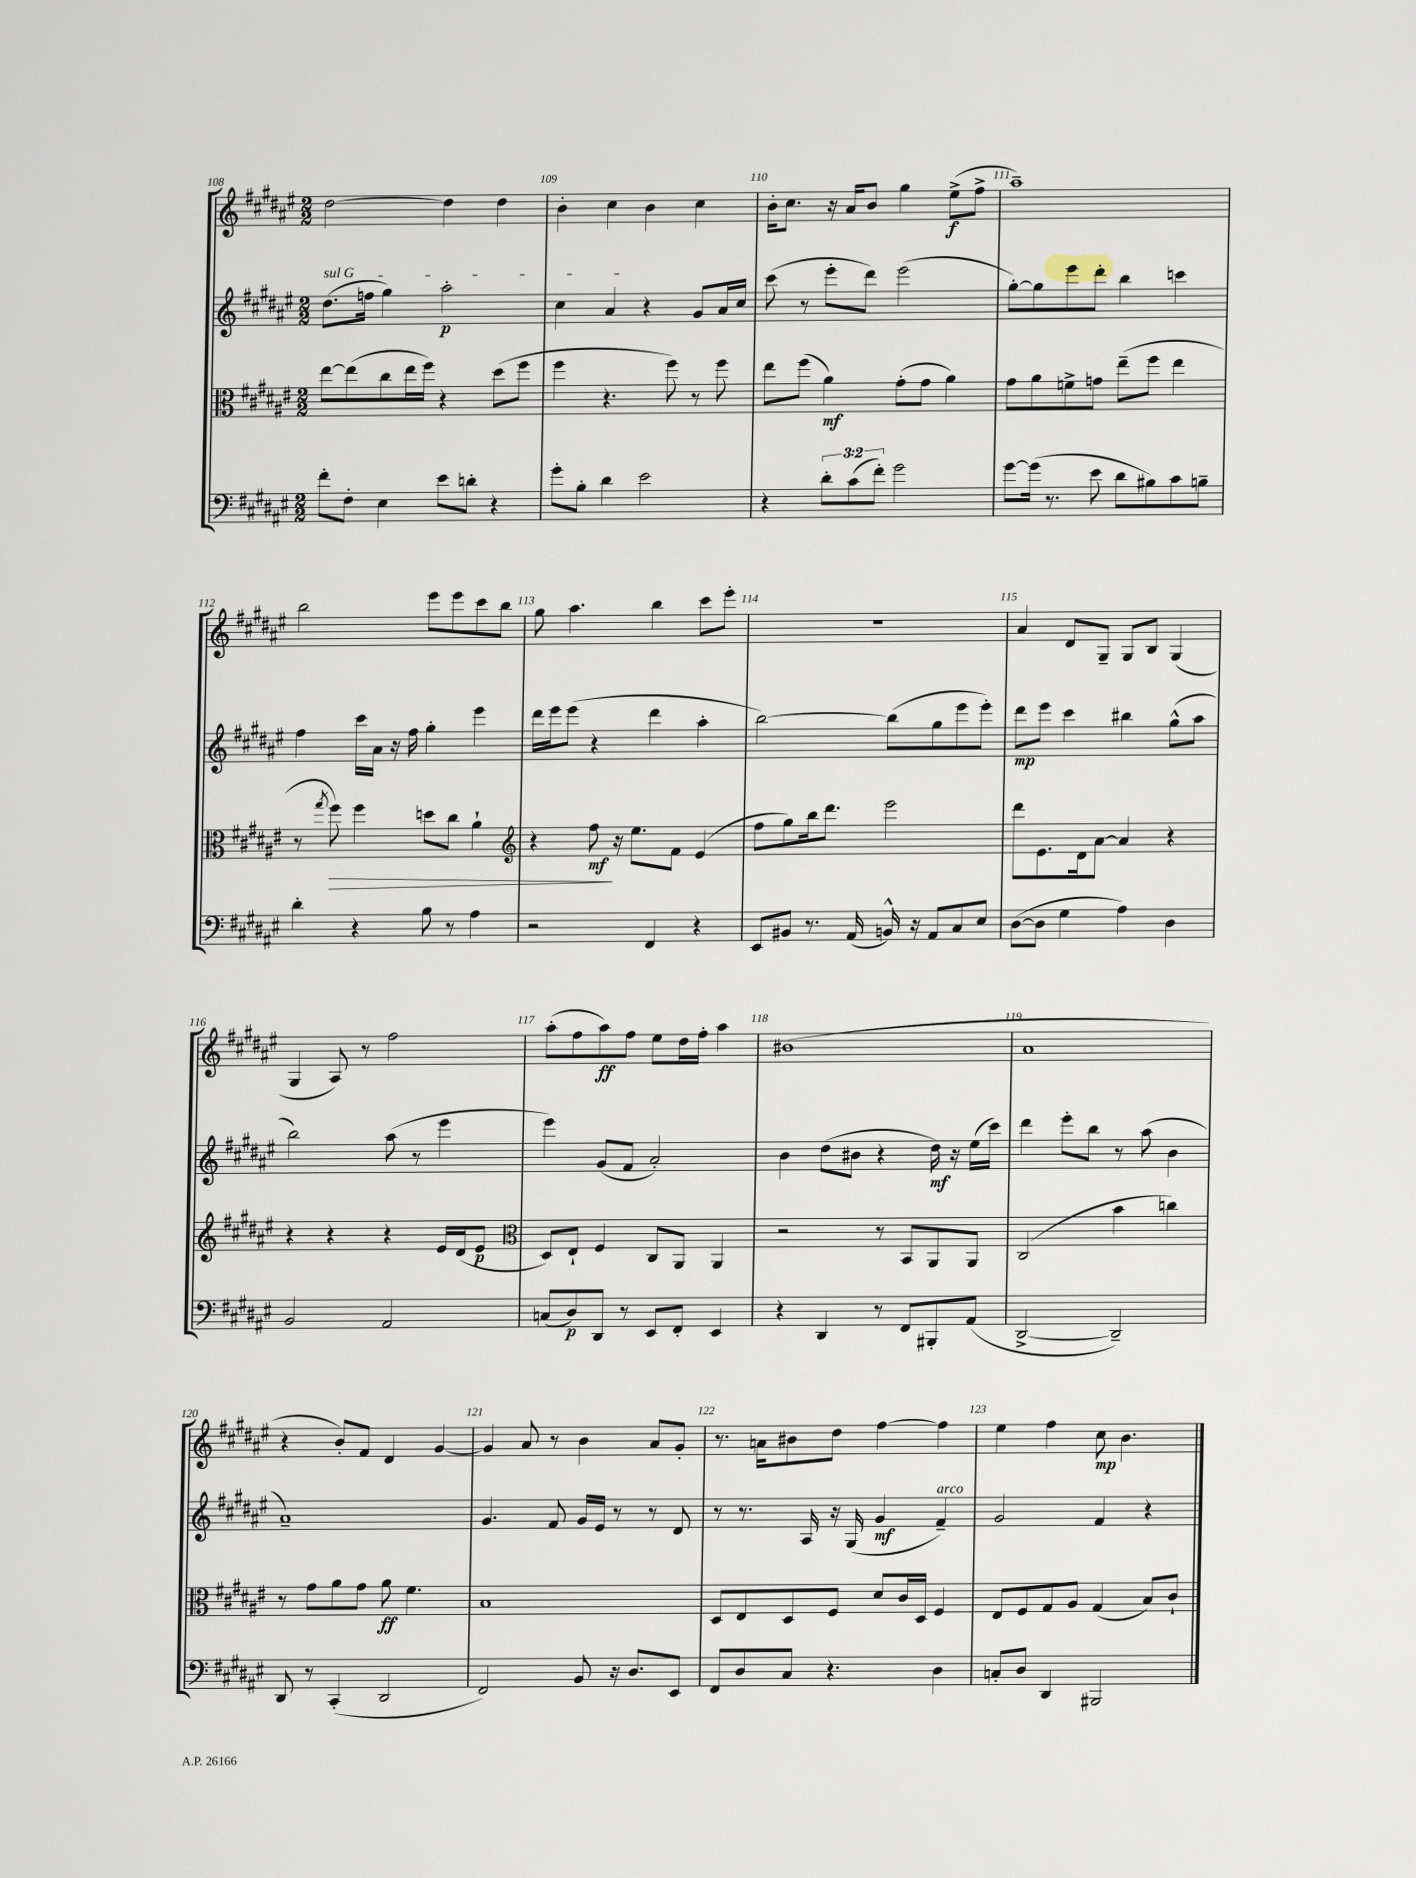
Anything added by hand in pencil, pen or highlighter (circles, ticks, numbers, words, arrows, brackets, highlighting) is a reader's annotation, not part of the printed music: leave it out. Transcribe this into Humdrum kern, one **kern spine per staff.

**kern	**kern	**kern	**kern
*staff4	*staff3	*staff2	*staff1
*clefF4	*clefC3	*clefG2	*clefG2
*k[f#c#g#d#a#e#]	*k[f#c#g#d#a#e#]	*k[f#c#g#d#a#e#]	*k[f#c#g#d#a#e#]
*M2/2	*M2/2	*M2/2	*M2/2
8f#'	[8ee#	(8.dd#	[2dd#
8F#'	(8ee#]	.	.
.	.	16ff	.
4E#	8cc#	4gg#)	.
.	16ee#	.	.
.	16ff#)	.	.
8e#	4r	2aa#'	4dd#]
8d'	.	.	.
4r	(8dd#	.	4dd#
.	8ff#	.	.
=	=	=	=
8g#'	4ff#	4cc#	4b'
8B'	.	.	.
4d#	4.r	4a#	4cc#
2e#	.	4r	4b
.	8ff#)	.	.
.	8r	8g#	4cc#
.	8ff#	16a#	.
.	.	16cc#	.
=	=	=	=
4r	8ee#	(8ccc#	16b'
.	.	.	8.cc#
.	(8ff#	8r	.
12d#'	4a#)	8eee#'	16r
.	.	.	16a#
(12c#	.	.	.
.	.	8ddd#)	8b
12f#')	.	.	.
2g#	(8g#'	(2eee#	4gg#
.	8g#	.	.
.	4a#)	.	(8ee#^
.	.	.	8ff#^
=	=	=	=
[8g#	8g#	[8gg#')	1aa#~)
(16g#]	8a#	8gg#]	.
8.r	.	.	.
.	8f^	8eee#	.
8e#	8g	8ddd#'	.
8d#	(8ee#~	4bb	.
8B#)	8ff#	.	.
8c#	4ee#	4ccc	.
8B~	.	.	.
=	=	=	=
4d#'	8r	4ff#	2bb
.	8qgg#	.	.
.	8ff#)	.	.
4r	4ff#	16ccc#	.
.	.	16a#	.
.	.	16r	.
.	.	16ff#	.
8B	8dd	4gg#'	8eee#
8r	8cc#	.	8eee#
4A#	4a#`	4eee#	8ccc#
.	.	.	8bb
=	=	=	=
*	*clefG2	*	*
2r	4r	16ddd#	8gg#
.	.	16eee#	.
.	.	(8eee#	4.aa#
.	8ff#	4r	.
.	16r	.	.
.	8.ee#	.	.
4FF#	.	4ddd#	4bb
.	8f#	.	.
4r	(4e#	4aa#'	8ccc#
.	.	.	8eee#'
=	=	=	=
8EE#	8ff#	[2bb)	1r
8BB#	8gg#)	.	.
8.r	16bb	.	.
.	8.ddd#	.	.
(16AA#	.	.	.
16BB^^)	2eee#	(8bb]	.
16r	.	.	.
8AA#	.	8gg#	.
8C#	.	8eee#	.
8E#	.	8eee#')	.
=	=	=	=
([8D#	8ddd#	8ddd#	4a#
8D#]	8.e#	8eee#	.
4G#	.	4ccc#	8d#
.	16d#	.	.
.	[8a#	.	8G#~
4A#)	4a#]	4bb#	8G#
.	.	.	8B
4D#	4r	(8gg#^^	(4G#
.	.	8aa#	.
=	=	=	=
2BB	4r	2bb)	4G#
.	4r	.	8A#)
.	.	.	8r
2AA#	4r	(8aa#	2ff#
.	.	8r	.
.	16e#	4eee#	.
.	(16d#	.	.
.	8e#	.	.
=	=	=	=
*	*clefC3	*	*
(8C	8D#)	4eee#)	(8aa#'
8D#)	8E#`	.	8ff#
8DD#	4F#	(8g#	8aa#)
8r	.	8f#	8ff#
8EE#	8C#	2a#')	8ee#
8FF#'	8AA#	.	16dd#
.	.	.	16ff#'
4EE#	4AA#	.	4aa#
=	=	=	=
4r	2r	4b	(1b#
4DD#	.	(8dd#	.
.	.	8b#	.
8r	8r	4r	.
8FF#	8BB	.	.
8BBB#'	8AA#	16dd#)	.
.	.	16r	.
(8AA#	8AA#	(16ee#	.
.	.	16ccc#)	.
=	=	=	=
[2DD#^	(2C#	4ddd#	1a#
.	.	8eee#'	.
.	.	8bb	.
2DD#~])	4b	8r	.
.	.	(8aa#	.
.	4cc)	4b	.
=	=	=	=
8DD#	8r	1a#~)	4r
8r	8g#	.	.
(4CC#'	8a#	.	8b')
.	8g#	.	8f#
2DD#	8a#	.	4d#
.	4.f#	.	.
.	.	.	[4g#
=	=	=	=
2FF#)	1B	4.g#	4g#]
.	.	.	8a#
.	.	8f#	8r
8BB	.	16g#	4b
.	.	16e#	.
16r	.	8r	.
8.D#	.	.	.
.	.	8r	8a#
8EE#	.	8d#	8g#'
=	=	=	=
8FF#	8D#	8r	8.r
8D#	8E#	8.r	.
.	.	.	16a
8C#	8D#	.	8b#
.	.	16A#	.
4.r	8F#	16r	8dd#
.	.	(16G#	.
.	8d#	4g#	[4ff#
.	16c#	.	.
.	16D#	.	.
4D#	4F#	4f#~)	4ff#]
=	=	=	=
8C'	8E#	2g#	4ee#
8D#	8F#	.	.
4DD#	8G#	.	4ff#
.	8A#	.	.
2BBB#	(4G#	4f#	8cc#
.	.	.	4.b
.	8B)	4r	.
.	8c#`	.	.
==	==	==	==
*-	*-	*-	*-
